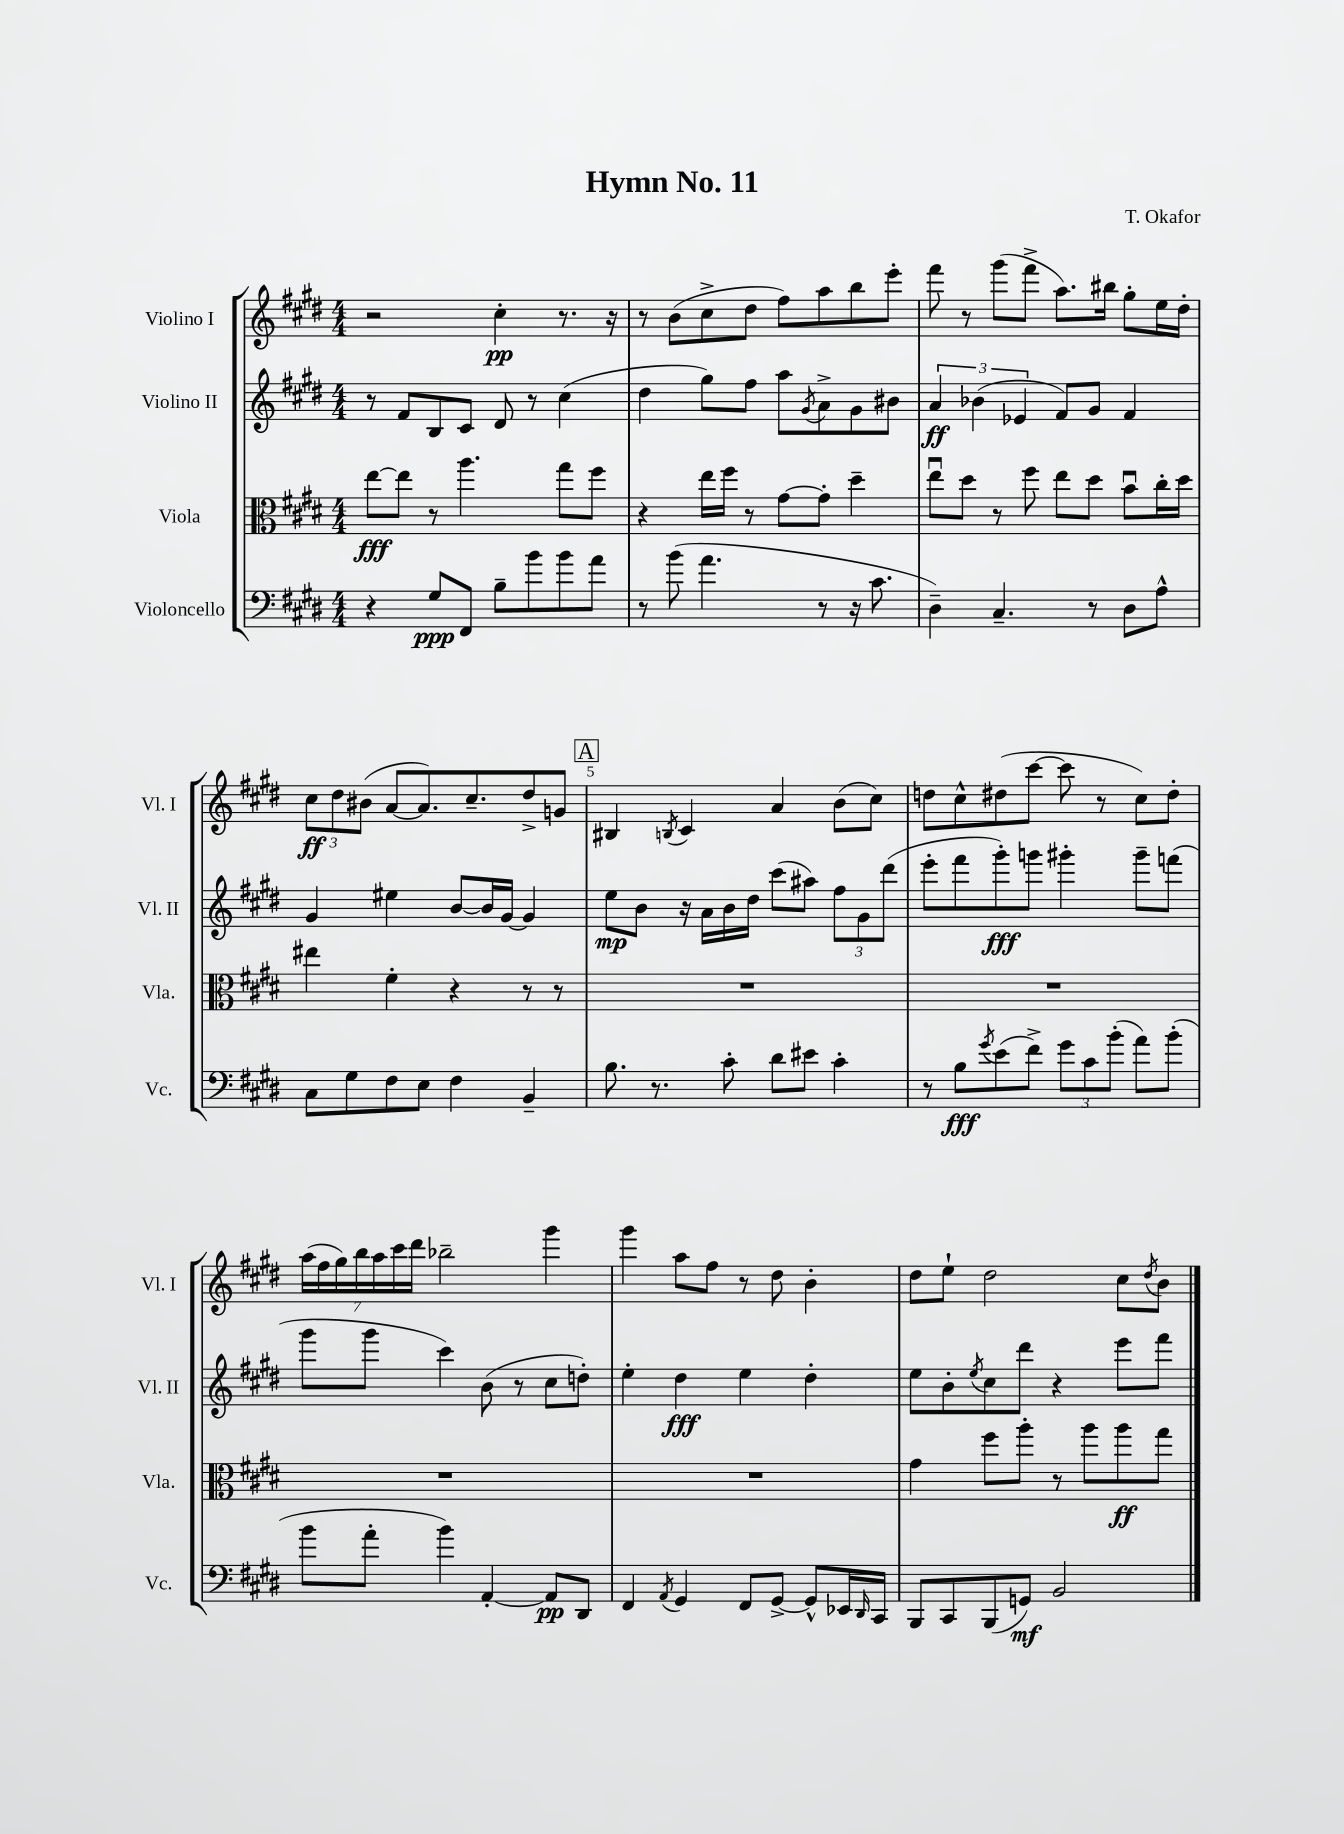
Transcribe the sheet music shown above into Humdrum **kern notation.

**kern	**kern	**kern	**kern
*staff4	*staff3	*staff2	*staff1
*clefF4	*clefC3	*clefG2	*clefG2
*k[f#c#g#d#]	*k[f#c#g#d#]	*k[f#c#g#d#]	*k[f#c#g#d#]
*M4/4	*M4/4	*M4/4	*M4/4
4r	[8ee	8r	2r
.	8ee]	8f#	.
8G#	8r	8B	.
8FF#	4.aa	8c#	.
8B~	.	8d#	4cc#'
8b	.	8r	.
8b	8gg#	(4cc#	8.r
8a	8ff#	.	.
.	.	.	16r
=	=	=	=
8r	4r	4dd#	8r
(8b	.	.	(8b
4.a	16ee	8gg#)	8cc#^
.	16ff#	.	.
.	8r	8ff#	8dd#
.	[8g#	8aa	8ff#)
.	.	8qg#	.
8r	8g#']	8a^	8aa
16r	4dd#~	8g#	8bb
8.c#	.	.	.
.	.	8b#	8eee'
=	=	=	=
4D#~)	8eeu	6a	8fff#
.	8dd#	.	8r
.	.	(6b-	.
4.C#~	8r	.	(8ggg#
.	.	6e-	.
.	8ff#	.	8fff#^
.	8ee	8f#)	8.aa)
8r	8dd#	8g#	.
.	.	.	16bb#
8D#	8bu	4f#	8gg#'
8A^^	16cc#'	.	16ee
.	16dd#	.	16dd#'
=	=	=	=
8C#	4ee#	4g#	12cc#
.	.	.	12dd#
8G#	.	.	.
.	.	.	(12b#
8F#	4f#'	4ee#	[8a
8E	.	.	8.a])
4F#	4r	[8b	.
.	.	.	8.cc#~
.	.	16b]	.
.	.	[16g#	.
4BB~	8r	4g#]	8dd#^
.	8r	.	8g
=	=	=	=
8.B	1r	8ee	4B#
.	.	8b	.
8.r	.	.	.
.	.	.	8qB
.	.	16r	4c#
.	.	16a	.
8c#'	.	16b	.
.	.	16dd#	.
8d#	.	(8ccc#	4a
8e#	.	8aa#)	.
4c#'	.	12ff#	(8b
.	.	12g#	.
.	.	.	8cc#)
.	.	(12ddd#	.
=	=	=	=
8r	1r	8eee'	8dd
8B	.	8fff#	8cc#^^
8qg#	.	.	.
(8e	.	8ggg#')	(8dd#
8f#^)	.	8ggg	[8ccc#
12g#	.	4ggg#'	8ccc#]
12c#	.	.	.
.	.	.	8r
(12b'	.	.	.
8a)	.	8ggg#~	8cc#)
(8b'	.	(8fff	8dd#'
=	=	=	=
8b	1r	8ggg#	(28aa
.	.	.	28ff#
.	.	.	28gg#)
.	.	.	28bb
8a'	.	8ggg#	.
.	.	.	28aa
.	.	.	28ccc#
.	.	.	28ddd#
4b)	.	4ccc#)	2bb-~
[4AA'	.	(8b	.
.	.	8r	.
8AA]	.	8cc#	4ggg#
8DD#	.	8dd')	.
=	=	=	=
4FF#	1r	4ee'	4ggg#
8qAA	.	.	.
4GG#	.	4dd#	8aa
.	.	.	8ff#
8FF#	.	4ee	8r
[8GG#^	.	.	8dd#
8GG#^^]	.	4dd#'	4b'
16EE-	.	.	.
16qqDD#	.	.	.
16CC#	.	.	.
=	=	=	=
8BBB	4g#	8ee	8dd#
8CC#	.	8b'	8ee`
.	.	8qee	.
(8BBB	8ff#	8cc#	2dd#
8GG)	8aa'	8ddd#	.
2BB	8r	4r	.
.	8aa	.	.
.	8aa	8eee	8cc#
.	.	.	8qdd#
.	8gg#	8fff#	8b
==	==	==	==
*-	*-	*-	*-
